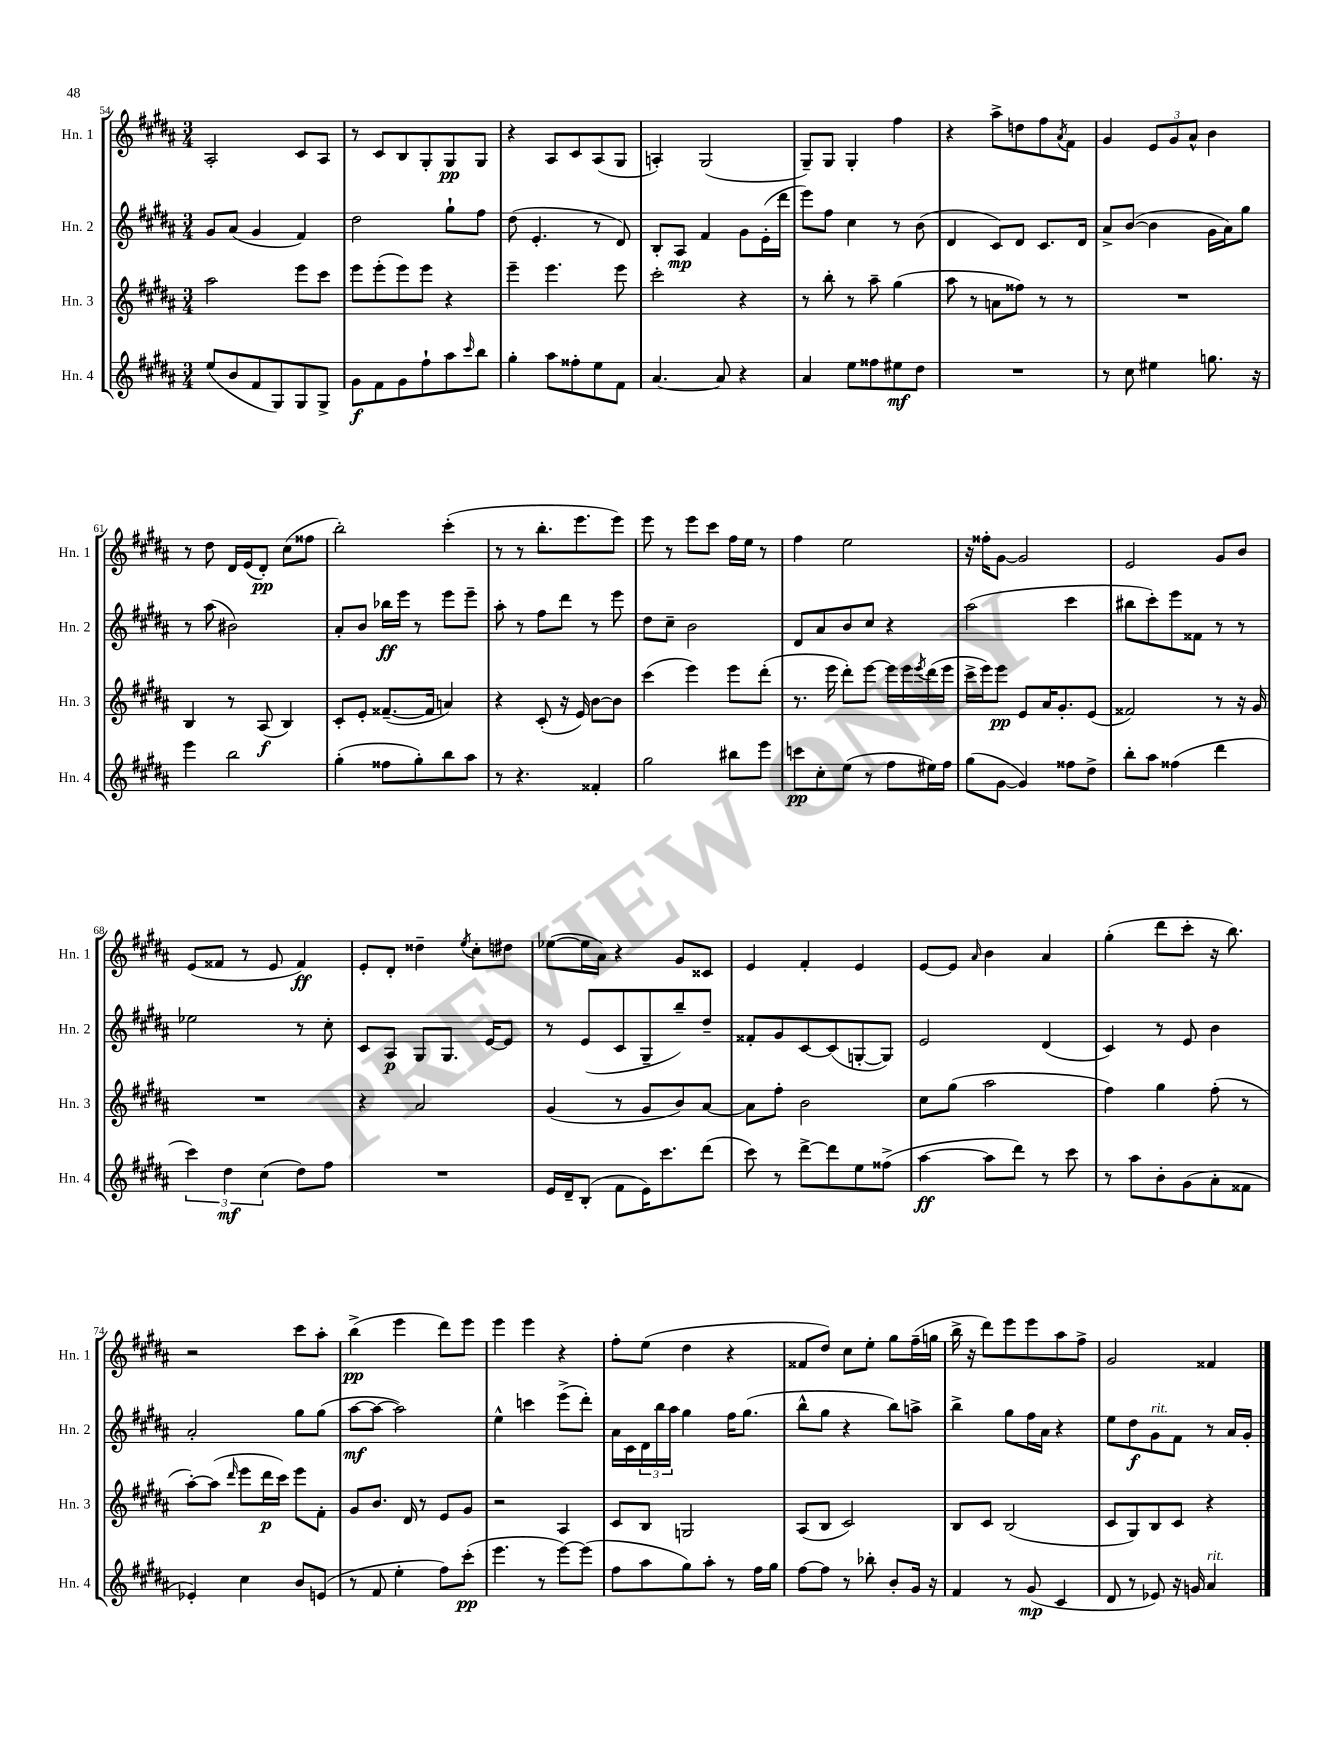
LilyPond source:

<<
\new StaffGroup <<
\new Staff = "s0" \with { instrumentName = "Hn. 1" shortInstrumentName = "Hn. 1" } {
    \clef treble \key b \major \numericTimeSignature \time 3/4
    ais2-. cis'8 ais8 |
    r8 cis'8 b8 gis8-. gis8\pp gis8 |
    r4 ais8 cis'8 ais8( gis8 |
    a4-.) gis2( |
    gis8--) gis8 gis4-. fis''4 |
    r4 ais''8-> d''8 fis''8 \acciaccatura { ais'8 } fis'8 |
    gis'4 \tuplet 3/2 { e'8 gis'8 ais'8-^ } b'4 |
    r8 dis''8 dis'16 e'16( dis'8-.\pp) cis''8( fisis''8 |
    b''2-.) cis'''4-.( |
    r8 r8 b''8.-. e'''8. e'''8) |
    e'''8 r8 e'''8 cis'''8 fis''16 e''16 r8 |
    fis''4 e''2 |
    r16 fisis''16-. gis'8~ gis'2 |
    e'2 gis'8 b'8 |
    e'8( fisis'8 r8 e'8 fisis'4\ff) |
    e'8-. dis'8-. disis''4-- \acciaccatura { e''8 } cis''8-. dis''8 |
    ees''8~( ees''16 ais'16) r4 gis'8 cisis'8 |
    e'4 fis'4-. e'4 |
    e'8~ e'8 \grace { ais'16 } b'4 ais'4 |
    gis''4-.( dis'''8 cis'''8-. r16 b''8.) |
    r2 cis'''8 ais''8-. |
    b''4->\pp( e'''4 dis'''8) e'''8 |
    e'''4 e'''4 r4 |
    fis''8-. e''8( dis''4 r4 |
    fisis'8 dis''8) cis''8 e''8-. gis''8 fis''16--( g''16 |
    b''16-> r16 dis'''8) e'''8 e'''8 ais''8 fis''8-> |
    gis'2 fisis'4 \bar "|." |
}
\new Staff = "s1" \with { instrumentName = "Hn. 2" shortInstrumentName = "Hn. 2" } {
    \clef treble \key b \major \numericTimeSignature \time 3/4
    gis'8 ais'8( gis'4 fis'4) |
    dis''2 gis''8-! fis''8 |
    dis''8( e'4.-. r8 dis'8) |
    b8-. ais8\mp fis'4 gis'8 e'16-.( dis'''16 |
    e'''8) fis''8 cis''4 r8 b'8( |
    dis'4 cis'8) dis'8 cis'8. dis'16 |
    ais'8-> b'8~( b'4 gis'16 ais'16) gis''8 |
    r8 ais''8( bis'2) |
    ais'8-. b'8 bes''16\ff e'''16 r8 e'''8 e'''8-- |
    ais''8-. r8 fis''8 dis'''8 r8 e'''8 |
    dis''8 cis''8-- b'2 |
    dis'8 ais'8 b'8 cis''8 r4 |
    ais''2( cis'''4 |
    bis''8 cis'''8-.) e'''8 fisis'8 r8 r8 |
    ees''2 r8 cis''8-. |
    cis'8 ais8\p gis8 gis8. e'16~ e'8 |
    r8 e'8( cis'8 gis8-- b''8--) dis''8-- |
    fisis'8-. gis'8 cis'8~ cis'8( g8~-. g8) |
    e'2 dis'4( |
    cis'4) r8 e'8 b'4 |
    ais'2-. gis''8 gis''8( |
    ais''8~\mf ais''8~ ais''2) |
    e''4-^ c'''4 e'''8->( dis'''8-.) |
    ais'16 cis'16 \tuplet 3/2 { dis'16 b''16 ais''16 } gis''4 fis''16 gis''8.( |
    b''8-^ gis''8 r4 b''8) a''8-> |
    b''4-> gis''8 fis''16 ais'16 r4 |
    e''8 dis''8\f gis'8^\markup { \italic "rit." } fis'8 r8 ais'16 gis'16-. \bar "|." |
}
\new Staff = "s2" \with { instrumentName = "Hn. 3" shortInstrumentName = "Hn. 3" } {
    \clef treble \key b \major \numericTimeSignature \time 3/4
    ais''2 e'''8 cis'''8 |
    e'''8 e'''8-.( e'''8) e'''8 r4 |
    e'''4-- e'''4. e'''8 |
    cis'''2-. r4 |
    r8 b''8-. r8 ais''8-- gis''4( |
    ais''8 r8 a'8 fisis''8) r8 r8 |
    R2. |
    b4 r8 ais8\f( b4) |
    cis'8-. e'8-. fisis'8.~--( fisis'16 a'4) |
    r4 cis'8-.( r16 e'16) b'8~ b'8 |
    cis'''4( e'''4) e'''8 dis'''8-.( |
    r8. e'''16 dis'''8-.) e'''8~ e'''16 e'''16 \acciaccatura { e'''8 } dis'''16( e'''16 |
    cis'''16-> e'''16) e'''8\pp e'8 ais'16 gis'8.-. e'8( |
    fisis'2) r8 r16 gis'16 |
    R2. |
    r4 ais'2 |
    gis'4( r8 gis'8 b'8) ais'8~ |
    ais'8 fis''8-. b'2 |
    cis''8 gis''8( ais''2 |
    fis''4) gis''4 fis''8-.( r8 |
    ais''8~-.) ais''8( \grace { dis'''16 } e'''8 dis'''16\p cis'''16) e'''8 fis'8-. |
    gis'8 b'8. dis'16 r8 e'8 gis'8 |
    r2 ais4 |
    cis'8 b8 g2 |
    ais8( b8 cis'2) |
    b8 cis'8 b2( |
    cis'8 gis8) b8 cis'8 r4 \bar "|." |
}
\new Staff = "s3" \with { instrumentName = "Hn. 4" shortInstrumentName = "Hn. 4" } {
    \clef treble \key b \major \numericTimeSignature \time 3/4
    e''8( b'8 fis'8 gis8) gis8 gis8-> |
    gis'8\f fis'8 gis'8 fis''8-! ais''8 \grace { cis'''16 } b''8 |
    gis''4-. ais''8 fisis''8-. e''8 fis'8 |
    ais'4.~ ais'8 r4 |
    ais'4 e''8 fisis''8 eis''8\mf dis''8 |
    R2. |
    r8 cis''8 eis''4 g''8. r16 |
    e'''4 b''2 |
    gis''4-.( fisis''8 gis''8-.) b''8 ais''8 |
    r8 r4. fisis'4-. |
    gis''2 bis''8 e'''8 |
    c'''8\pp cis''8-. e''8( r8 fis''8 eis''16) fis''16 |
    gis''8( gis'8~ gis'4) fisis''8 dis''8-> |
    b''8-. ais''8 fisis''4( dis'''4 |
    \tuplet 3/2 { cis'''4) dis''4\mf cis''4( } dis''8) fis''8 |
    R2. |
    e'16 dis'16-- b8-.( fis'8 e'16) cis'''8. dis'''8( |
    cis'''8) r8 dis'''8~-> dis'''8 e''8 fisis''8->( |
    ais''4~\ff ais''8 dis'''8) r8 cis'''8 |
    r8 ais''8 b'8-. gis'8( ais'8-. fisis'8 |
    ees'4-.) cis''4 b'8 e'8( |
    r8 fis'8 e''4-. fis''8) cis'''8-.\pp( |
    e'''4. r8 e'''8~) e'''8( |
    fis''8 ais''8 gis''8) ais''8-. r8 fis''16 gis''16 |
    fis''8~ fis''8 r8 bes''8-. b'8-. gis'16 r16 |
    fis'4 r8 gis'8\mp( cis'4 |
    dis'8 r8 ees'8) r16 g'16 ais'4^\markup { \italic "rit." } \bar "|." |
}
>>
>>
\layout { \context { \Score currentBarNumber = #54 } }
